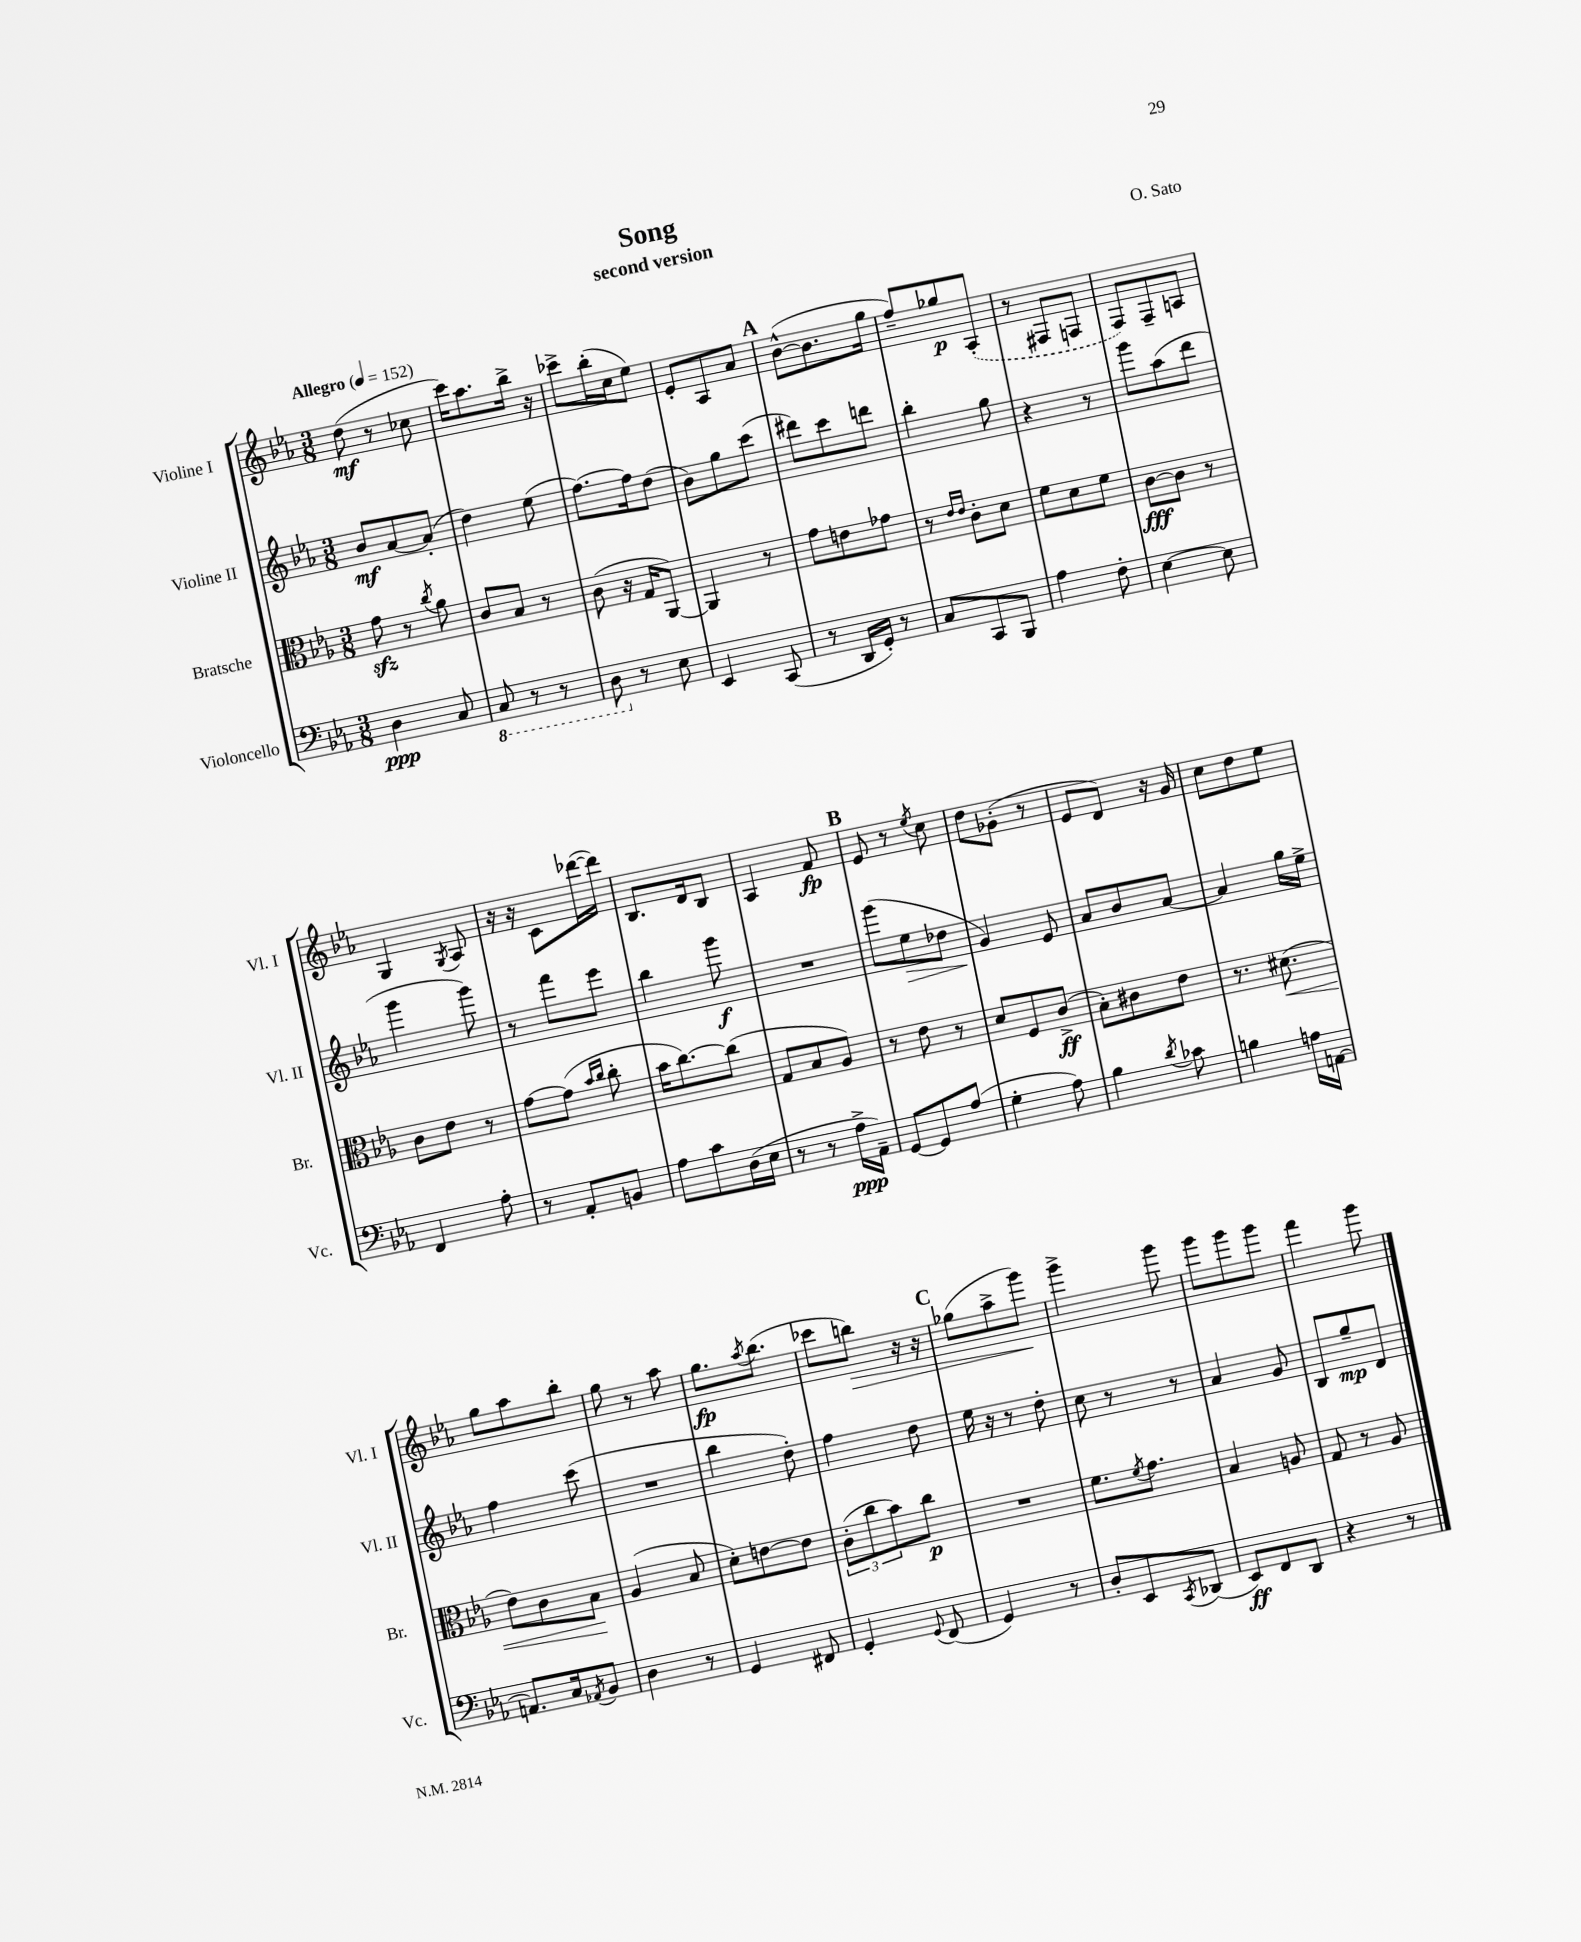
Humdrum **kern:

**kern	**kern	**kern	**kern
*staff4	*staff3	*staff2	*staff1
*clefF4	*clefC3	*clefG2	*clefG2
*k[b-e-a-]	*k[b-e-a-]	*k[b-e-a-]	*k[b-e-a-]
*M3/8	*M3/8	*M3/8	*M3/8
*MM152	*MM152	*MM152	*MM152
4D	8g	8b-	(8dd
.	8r	[8a-	8r
.	8qcc	.	.
8C	8a-	(8a-']	8cc-
=	=	=	=
8CC	8c	4dd)	16ccc)
.	.	.	8.aa-
8r	8B-	.	.
8r	8r	(8ee-	16bb-^
.	.	.	16r
=	=	=	=
8DD	(8c	[8.ff)	8ccc-^
8r	16r	.	(16bb-'
.	16G	16ff]	16cc
8E-	[8AA-)	(8dd	8ee-)
=	=	=	=
4EE-	4AA-]	8b-)	8e-'
.	.	8gg	8A-
(8CC	8r	(8ccc	8a-
=	=	=	=
8r	8g	8ddd#)	([8b-^^
16DD	8e	8ccc	8.b-]
16GG')	.	.	.
8r	8g-	8ddd	.
.	.	.	16gg
=	=	=	=
8C	8r	4bb-'	8ff~)
.	16qqe-	.	.
.	16qqe-	.	.
8CC	8c'	.	8gg-
8BBB-	8d	8gg	(8A-'
=	=	=	=
4A-	8f	4r	8r
.	8d	.	8F#
8F'	8f	8r	8F
=	=	=	=
[4E-	[8c	8ggg	8F)
.	8c]	(8aa-	8F~
8E-]	8r	8ddd	8A
=	=	=	=
4FF	8c	4ggg	4G
.	8e-	.	.
.	.	.	8qG
8A-'	8r	8ggg)	8A-
=	=	=	=
8r	[8g	8r	16r
.	.	.	16r
8AA-'	(8g]	8fff	8c
.	16qqb-	.	.
.	16qqcc	.	.
8BB	8cc'	8eee-	([16ddd-
.	.	.	16ddd-])
=	=	=	=
8A-	16b-	4bb-	8.B-
.	[8.cc)	.	.
8c	.	.	.
.	.	.	16d
(16D	(8cc]	8ggg	8B-
16E-	.	.	.
=	=	=	=
8r	8G	4.r	4A-
8r	8B-	.	.
16A-^	8A-)	.	8f
16AA-~)	.	.	.
=	=	=	=
[8GG	8r	(8ggg	8e-
8GG]	8e-	8ee-	8r
.	.	.	8qee-
(8A-	8r	8dd-	8cc
=	=	=	=
4G'	8d	4g)	8dd
.	8F	.	(8g-'
8A-)	(8c^	8e-	8r
=	=	=	=
4B-	8B-')	8a-	8e-
.	8c#	8b-	8d)
8qd	.	.	.
8c-	8e-	[8a-	16r
.	.	.	16g
=	=	=	=
4B	8.r	4a-]	8cc
.	.	.	8dd
.	(8.d#	.	.
16A	.	16gg	8ee-
[16AA	.	16ee-^	.
=	=	=	=
8.AA]	8e-)	4ff	8gg
.	8c	.	8aa-
16C	.	.	.
8qAA-	.	.	.
8BB-	8B-	(8ccc	8bb-'
=	=	=	=
4D	(4A-	4.r	8gg
.	.	.	8r
8r	8B-	.	8aa-
=	=	=	=
4GG	8d')	4bb-	8.gg
.	[8e	.	.
.	.	.	8qaa-
.	.	.	(8.bb-
8FF#	8e]	8dd')	.
=	=	=	=
4GG'	(12c'	4ff	8ccc-
.	12cc	.	.
.	.	.	8bb)
.	12b-)	.	.
8qqGG	.	.	.
(8FF	8cc	8dd	16r
.	.	.	16r
=	=	=	=
4GG)	4.r	16ee-	(8gg-
.	.	16r	.
.	.	8r	8aa-^
8r	.	8dd'	8ggg)
=	=	=	=
8D'	8.f	8cc	4ggg^
8EE-	.	8r	.
.	8qf	.	.
.	8.g	.	.
8qCC	.	.	.
(8DD-	.	8r	8ggg
=	=	=	=
8EE-)	4B-	4a-	8ggg
8FF	.	.	8ggg
8DD	8A	8g	8ggg
=	=	=	=
4r	8G	8B-	4fff
.	8r	8gg~	.
8r	8A-	8d	8ggg
==	==	==	==
*-	*-	*-	*-
